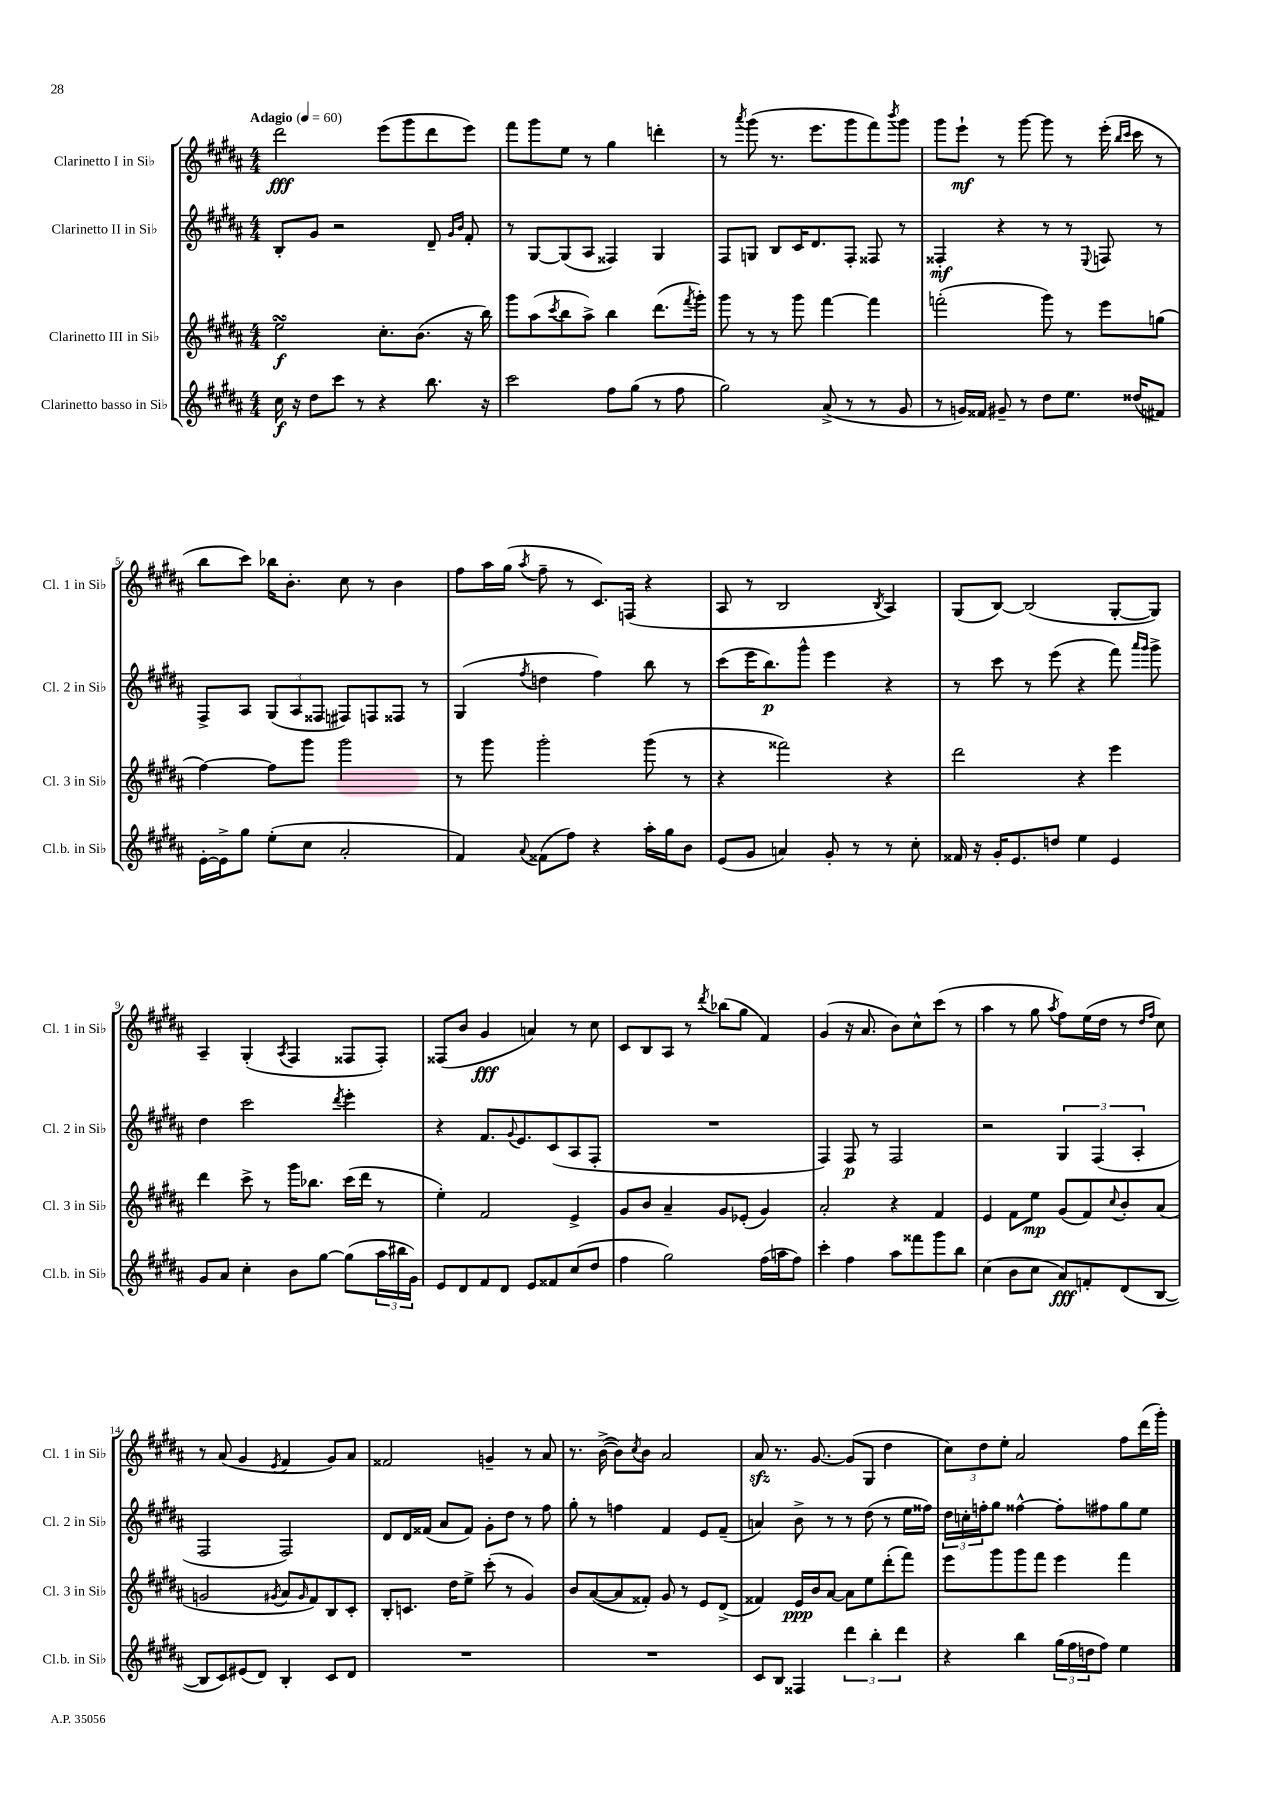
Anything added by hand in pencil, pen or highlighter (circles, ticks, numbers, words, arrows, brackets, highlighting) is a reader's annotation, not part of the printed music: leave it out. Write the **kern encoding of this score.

**kern	**dynam	**kern	**dynam	**kern	**dynam	**kern	**dynam
*part4	*part4	*part3	*part3	*part2	*part2	*part1	*part1
*staff4	*staff4	*staff3	*staff3	*staff2	*staff2	*staff1	*staff1
*I"Clarinetto basso in Si♭	*	*I"Clarinetto III in Si♭	*	*I"Clarinetto II in Si♭	*	*I"Clarinetto I in Si♭	*
*I'Cl.b. in Si♭	*	*I'Cl. 3 in Si♭	*	*I'Cl. 2 in Si♭	*	*I'Cl. 1 in Si♭	*
*clefG2	*	*clefG2	*	*clefG2	*	*clefG2	*
*k[f#c#g#d#a#]	*	*k[f#c#g#d#a#]	*	*k[f#c#g#d#a#]	*	*k[f#c#g#d#a#]	*
*M4/4	*	*M4/4	*	*M4/4	*	*M4/4	*
*MM60	*	*MM60	*	*MM60	*	*MM60	*
=1	=1	=1	=1	=1	=1	=1	=1
!	!	!	!	!	!	!LO:TX:a:B:t=Adagio	!
16cc#\	f	2eesSSs\	f	8B'/L	.	2ddd#\	fff
16r	.	.	.	.	.	.	.
8dd#\L	.	.	.	8g#/J	.	.	.
8ccc#\J	.	.	.	2r	.	.	.
8r	.	.	.	.	.	.	.
4r	.	8.cc#'\L	.	.	.	(8eee\L	.
.	.	.	.	.	.	8ggg#\	.
.	.	(8.b\J	.	.	.	.	.
8.bb\	.	.	.	8d#~/	.	8ddd#\	.
.	.	.	.	16qqg#/LL	.	.	.
.	.	.	.	16qqb/JJ	.	.	.
.	.	16r	.	8f#'/	.	8eee\J)	.
16r	.	16bb\)	.	.	.	.	.
=2	=2	=2	=2	=2	=2	=2	=2
2ccc#\	.	8ggg#\L	.	8r	.	8fff#\L	.
.	.	(8aa#\	.	[8G#/L	.	8ggg#\	.
.	.	8qccc#/	.	.	.	.	.
.	.	8bb\	.	(8G#/]	.	8ee\J	.
.	.	8aa#^\J)	.	8A#/J	.	8r	.
8ff#\L	.	4bb\	.	4F##X/)	.	4gg#\	.
(8gg#\J	.	.	.	.	.	.	.
8r	.	(8.ddd#\L	.	4G#/	.	4dddn'\	.
8ff#\	.	.	.	.	.	.	.
.	.	8qfff#/	.	.	.	.	.
.	.	16ggg#'\Jk)	.	.	.	.	.
=3	=3	=3	=3	=3	=3	=3	=3
2gg#\)	.	8ggg#\	.	8F#/L	.	8r	.
.	.	.	.	.	.	8qaaa#/	.
.	.	8r	.	8Gn/J	.	(8ggg#\	.
.	.	8r	.	8B/L	.	8.r	.
.	.	8ggg#\	.	16c#/K	.	.	.
.	.	.	.	8.d#/	.	8.eee\L	.
(8a#^/	.	[4fff#\	.	.	.	.	.
8r	.	.	.	8F#'/J	.	8ggg#\	.
8r	.	4fff#\]	.	8F##X/	.	8fff#\)	.
.	.	.	.	.	.	8qbbb/	.
8g#/	.	.	.	8r	.	8ggg#\J	.
=4	=4	=4	=4	=4	=4	=4	=4
8r	.	(2fffn'\	.	4F##X'/	mf	8ggg#\L	.
16gn/LL)	.	.	.	.	.	8eee`\J	mf
16f##X/JJ	.	.	.	.	.	.	.
8g#X~/	.	.	.	4r	.	8r	.
8r	.	.	.	.	.	[8ggg#\	.
8dd#\L	.	8ggg#\)	.	8r	.	8ggg#\]	.
8.ee\J	.	8r	.	8r	.	8r	.
.	.	.	.	8qqE/	.	.	.
.	.	8eee\L	.	8Fn/	.	(16eee'\	.
.	.	.	.	.	.	16qqbb/LL	.
.	.	.	.	.	.	16qqccc#/JJ	.
(16dd##X/KL	.	.	.	.	.	16ccc#\	.
8f#X/J)	.	(8ggn\J	.	8r	.	8r	.
!!LO:LB:g=z
=5	=5	=5	=5	=5	=5	=5	=5
[16e'\LL	.	[4ff#\)	.	8F#^/L	.	8bb\L	.
16e^\J]	.	.	.	.	.	.	.
8gg#\J	.	.	.	8A#/J	.	8ccc#\J)	.
(8ee'\L	.	8ff#\L]	.	(12G#/L	.	16bb-X\KL	.
.	.	.	.	.	.	8.b'\J	.
.	.	.	.	12A#/	.	.	.
8cc#\J	.	8ggg#\J	.	.	.	.	.
.	.	.	.	12F##X/J	.	.	.
2a#'/	.	2ggg#\	.	8F#X/L)	.	8cc#\	.
.	.	.	.	8Fn/	.	8r	.
.	.	.	.	8F##X/J	.	4b\	.
.	.	.	.	8r	.	.	.
=6	=6	=6	=6	=6	=6	=6	=6
4f#/)	.	8r	.	(4G#/	.	8ff#\L	.
.	.	8ggg#\	.	.	.	16aa#\L	.
.	.	.	.	.	.	(16gg#\JJ	.
8qqa#/	.	.	.	8qff#/	.	8qaa#/	.
(8f##X\L	.	2ggg#'\	.	4ddn\	.	8ff#~\	.
8ff#\J)	.	.	.	.	.	8r	.
4r	.	.	.	4ff#\)	.	8.c#/L)	.
.	.	.	.	.	.	(16Fn/Jk	.
16aa#'\LL	.	(8ggg#\	.	8bb\	.	4r	.
16gg#\J	.	.	.	.	.	.	.
8b\J	.	8r	.	8r	.	.	.
=7	=7	=7	=7	=7	=7	=7	=7
(8e/L	.	4r	.	(8ccc#\L	.	8A#/	.
8g#/J	.	.	.	16eee\K	.	8r	.
.	.	.	.	8.bb\)	p	.	.
4an/)	.	2fff##X\)	.	.	.	2B/	.
.	.	.	.	8ggg#^^\J	.	.	.
8g#'/	.	.	.	4eee\	.	.	.
8r	.	.	.	.	.	.	.
.	.	.	.	.	.	8qB/	.
8r	.	4r	.	4r	.	4A#/)	.
8cc#'\	.	.	.	.	.	.	.
=8	=8	=8	=8	=8	=8	=8	=8
16f##X/	.	2ddd#\	.	8r	.	(8G#/L	.
16r	.	.	.	.	.	.	.
16g#'/KL	.	.	.	8ccc#\	.	[8B/J)	.
8.e/	.	.	.	.	.	.	.
.	.	.	.	8r	.	(2B/]	.
8ddn/J	.	.	.	(8eee\	.	.	.
4ee\	.	4r	.	4r	.	.	.
4e/	.	4eee\	.	8fff#\)	.	[8G#'/L	.
.	.	.	.	16qqaaa#/LL	.	.	.
.	.	.	.	16qqggg#/JJ	.	.	.
.	.	.	.	8ggg#^\	.	8G#/J])	.
!!LO:LB:g=z
=9	=9	=9	=9	=9	=9	=9	=9
8g#/L	.	4ddd#\	.	4dd#\	.	4A#~/	.
8a#/J	.	.	.	.	.	.	.
4cc#'\	.	8ccc#^\	.	2ccc#\	.	(4G#'/	.
.	.	8r	.	.	.	.	.
.	.	.	.	.	.	8qA#/	.
8b\L	.	16ggg#\KL	.	.	.	4F#/	.
.	.	8.bb-X\J	.	.	.	.	.
[8gg#\J	.	.	.	.	.	.	.
.	.	.	.	8qddd#/	.	.	.
(8gg#\L]	.	(16ccc#\LL	.	4eee'\	.	8F##X/L	.
.	.	16ddd#\JJ	.	.	.	.	.
24aa#\L	.	8r	.	.	.	8F##'/J)	.
24bb#X\	.	.	.	.	.	.	.
24g#\JJ)	.	.	.	.	.	.	.
=10	=10	=10	=10	=10	=10	=10	=10
8e/L	.	4ee'\)	.	4r	.	(8F##X/L	.
8d#/	.	.	.	.	.	8b/J	.
8f#/	.	2f#/	.	8.f#/L	.	4g#/	fff
8d#/J	.	.	.	.	.	.	.
.	.	.	.	8qqg#/	.	.	.
.	.	.	.	8.e/	.	.	.
8e/L	.	.	.	.	.	4an/)	.
8f##X/	.	.	.	(8c#/	.	.	.
(8cc#/	.	4e^/	.	8A#/	.	8r	.
8dd#/J	.	.	.	8F#'/J	.	8cc#\	.
=11	=11	=11	=11	=11	=11	=11	=11
4ff#\	.	8g#/L	.	1r	.	8c#/L	.
.	.	8b/J	.	.	.	8B/	.
2gg#\)	.	4a#~/	.	.	.	8A#/J	.
.	.	.	.	.	.	8r	.
.	.	.	.	.	.	8qddd#/	.
.	.	8g#/L	.	.	.	(8bb-X\L	.
.	.	(8e-X'/J	.	.	.	8gg#\J	.
(16ff#\LL	.	4g#/)	.	.	.	4f#/)	.
16aan\J	.	.	.	.	.	.	.
8ff#\J)	.	.	.	.	.	.	.
=12	=12	=12	=12	=12	=12	=12	=12
4ccc#'\	.	2a#'/	.	4F#/)	.	(4g#/	.
4ff#\	.	.	.	8F#/	p	16r	.
.	.	.	.	.	.	8.a#/	.
.	.	.	.	8r	.	.	.
8aa#\L	.	4r	.	2F#/	.	8b\L)	.
8fff##X\	.	.	.	.	.	8cc#^^\	.
8ggg#\	.	4f#/	.	.	.	(8ccc#\J	.
8bb\J	.	.	.	.	.	8r	.
=13	=13	=13	=13	=13	=13	=13	=13
(4cc#\	.	4e/	.	2r	.	4aa#\	.
8b\L	.	8f#\L	.	.	.	8r	.
8cc#\J	.	8ee\J	mp	.	.	8gg#\	.
.	.	.	.	.	.	8qaa#/	.
8a#/L)	fff	(8g#/L	.	6G#/	.	8ff#\L)	.
8fn'/	.	8f#/)	.	.	.	(16ee\L	.
.	.	.	.	(6F#/	.	.	.
.	.	.	.	.	.	16dd#\JJ	.
.	.	8qqcc#/	.	.	.	.	.
(8d#/	.	8b'/	.	.	.	8r	.
.	.	.	.	6A#'/	.	.	.
.	.	.	.	.	.	16qqdd#/LL	.
.	.	.	.	.	.	16qqff#/JJ	.
[8B/J	.	(8a#/J	.	.	.	8cc#\)	.
!!LO:LB:g=z
=14	=14	=14	=14	=14	=14	=14	=14
8B/L]	.	2gn/	.	2F#/	.	8r	.
8c#/)	.	.	.	.	.	(8a#/	.
(8e#X/	.	.	.	.	.	4g#/	.
8d#/J)	.	.	.	.	.	.	.
.	.	8qg#X/	.	.	.	8qe/	.
4B'/	.	8a#/L	.	2F#/)	.	4f#/	.
.	.	16qqg#/	.	.	.	.	.
.	.	8f#/)	.	.	.	.	.
8c#/L	.	8B/	.	.	.	8g#/L)	.
8d#/J	.	8c#'/J	.	.	.	8a#/J	.
=15	=15	=15	=15	=15	=15	=15	=15
1r	.	8B'/L	.	8d#/L	.	2f##X/	.
.	.	8.cn/J	.	16d#/L	.	.	.
.	.	.	.	(16f##X/JJ	.	.	.
.	.	.	.	8a#/L	.	.	.
.	.	16dd#\KL	.	.	.	.	.
.	.	8ee^\J	.	8f##/J)	.	.	.
.	.	(8ccc#'\	.	8g#'\L	.	4gn~/	.
.	.	8r	.	8dd#\J	.	.	.
.	.	4g#/)	.	8r	.	8r	.
.	.	.	.	8ff#\	.	8a#/	.
=16	=16	=16	=16	=16	=16	=16	=16
1r	.	8b/L	.	8gg#'\	.	8.r	.
.	.	([8a#/	.	8r	.	.	.
.	.	.	.	.	.	([16b^\	.
.	.	8a#/]	.	4ffn\	.	8b\L])	.
.	.	.	.	.	.	8qcc#/	.
.	.	8f##X'/J)	.	.	.	8b\J	.
.	.	8g#/	.	4f#/	.	2a#/	.
.	.	8r	.	.	.	.	.
.	.	8e/L	.	8e/L	.	.	.
.	.	(8d#^/J	.	(8f#~/J	.	.	.
=17	=17	=17	=17	=17	=17	=17	=17
8c#/L	.	4f##X/)	.	4an/)	.	8a#zz/	.
8B/J	.	.	.	.	.	8.r	.
4F##X/	.	16e/LL	ppp	8b^\	.	.	.
.	.	16b/J	.	.	.	[8.g#/	.
.	.	[8a#/J	.	8r	.	.	.
6ddd#\	.	8a#\L]	.	8r	.	(8g#/L]	.
.	.	8ee\	.	(8dd#\	.	8G#/J	.
6bb'\	.	.	.	.	.	.	.
.	.	(8ddd#'\	.	8r	.	4dd#\	.
6ddd#\	.	.	.	.	.	.	.
.	.	8fff#\J)	.	16ee\LL	.	.	.
.	.	.	.	16ff##X\JJ)	.	.	.
=18	=18	=18	=18	=18	=18	=18	=18
4r	.	8eee\L	.	24dd#\LL	.	12cc#\L)	.
.	.	.	.	24ccn'\	.	.	.
.	.	.	.	24ffn'\J	.	12dd#\	.
.	.	8ggg#\	.	8gg#\J	.	.	.
.	.	.	.	.	.	12ee'\J	.
4bb\	.	8ggg#\	.	[4ff##X^^\	.	2a#/	.
.	.	8fff#\J	.	.	.	.	.
(24gg#\LL	.	4eee\	.	8ff##'\L]	.	.	.
24ff#\	.	.	.	.	.	.	.
24ddn\J	.	.	.	.	.	.	.
8ff#\J)	.	.	.	8ff#X\	.	.	.
4ee\	.	4fff#\	.	8gg#\	.	8ff#\L	.
.	.	.	.	8ee\J	.	(16ddd#\L	.
.	.	.	.	.	.	16ggg#'\JJ)	.
==	==	==	==	==	==	==	==
*-	*-	*-	*-	*-	*-	*-	*-
